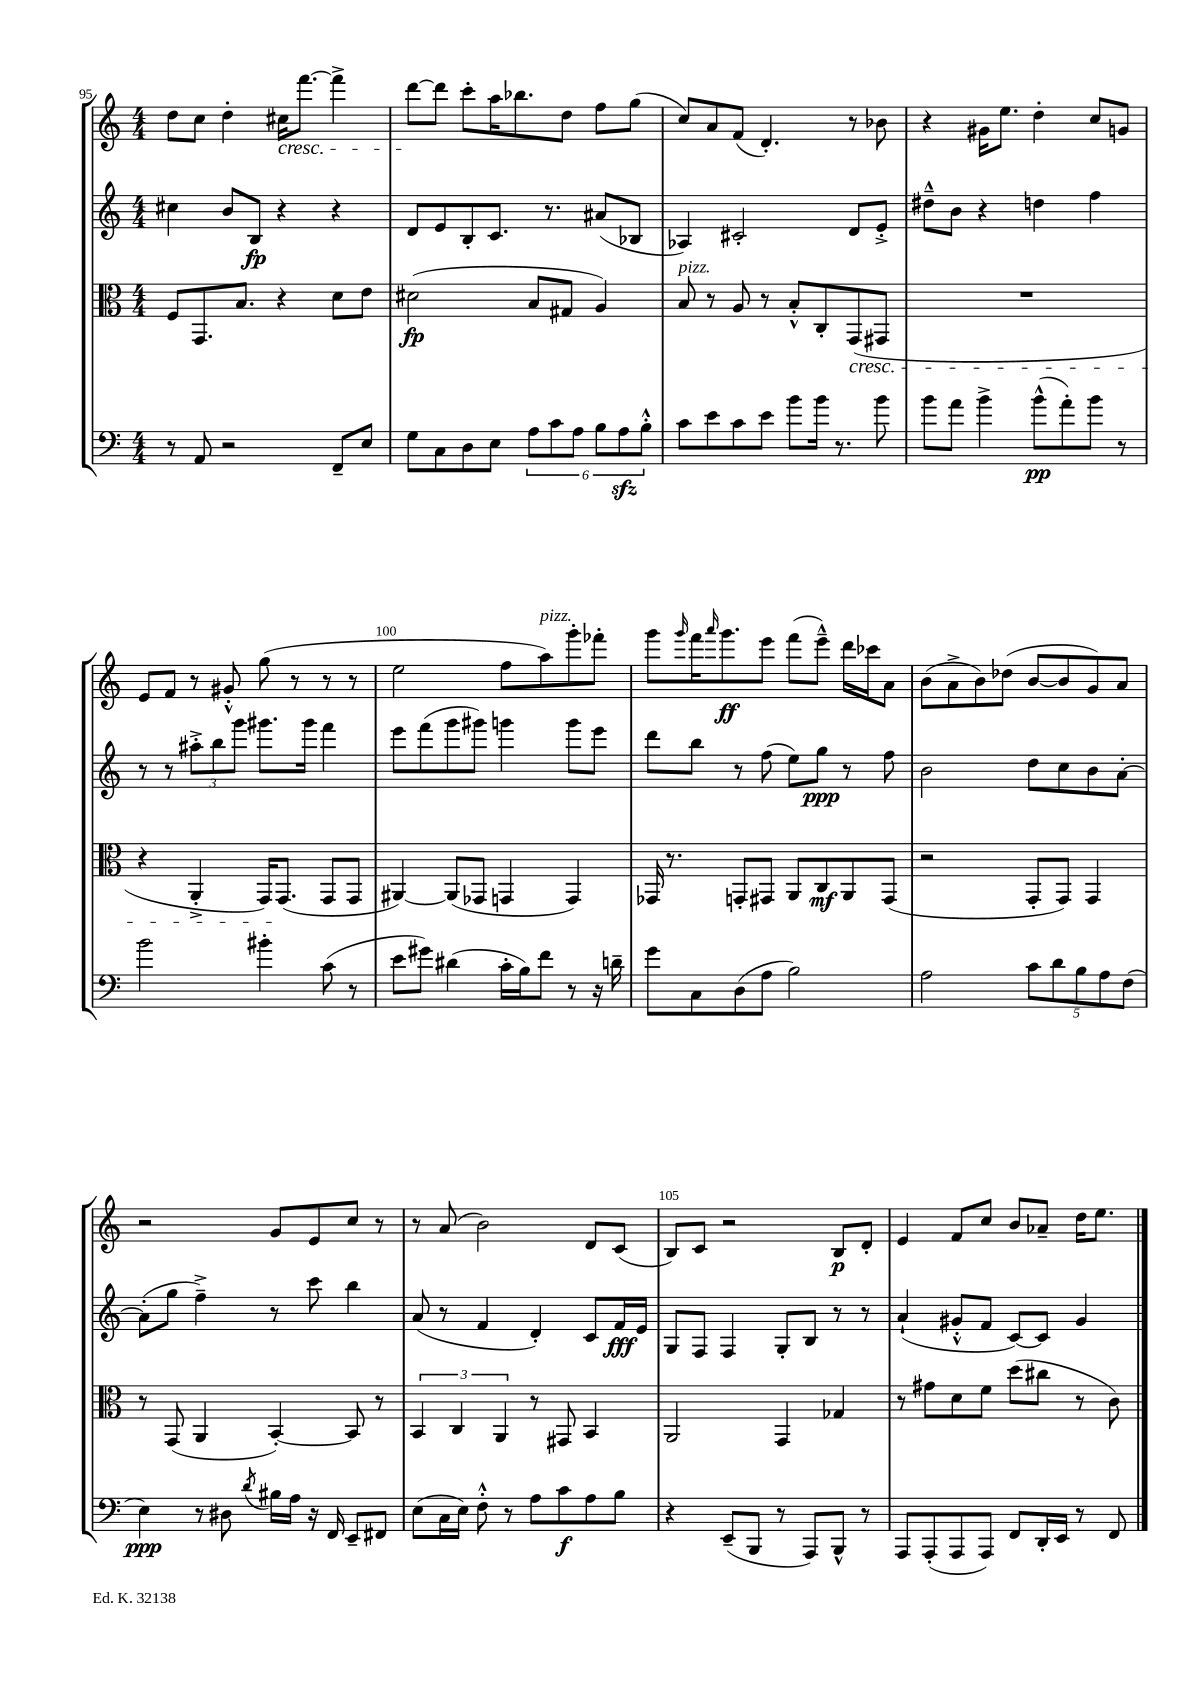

**kern	**dynam	**kern	**dynam	**kern	**dynam	**kern	**dynam
*part4	*part4	*part3	*part3	*part2	*part2	*part1	*part1
*staff4	*staff4	*staff3	*staff3	*staff2	*staff2	*staff1	*staff1
*clefF4	*	*clefC3	*	*clefG2	*	*clefG2	*
*k[]	*	*k[]	*	*k[]	*	*k[]	*
*M4/4	*	*M4/4	*	*M4/4	*	*M4/4	*
=95	=95	=95	=95	=95	=95	=95	=95
8r	.	8F/L	.	4cc#X\	.	8dd\L	.
8AA/	.	8.GG/	.	.	.	8cc\J	.
2r	.	.	.	8b/L	.	4dd'\	.
.	.	8.B/J	.	.	.	.	.
.	.	.	.	8B/J	fp	.	.
!	!	!	!	!	!	!LO:TX:b:i:t=cresc.	!
.	.	4r	.	4r	.	16cc#X\KL	.
.	.	.	.	.	.	[8.fff\J	.
8FF~/L	.	8d\L	.	4r	.	4fff^\]	.
8E/J	.	8e\J	.	.	.	.	.
=96	=96	=96	=96	=96	=96	=96	=96
8G\L	.	(2d#X\	fp	8d/L	.	[8ddd\L	.
8C\	.	.	.	8e/	.	8ddd\J]	.
8D\	.	.	.	8B'/	.	8ccc'\L	.
8E\J	.	.	.	8.c/J	.	16aa\K	.
.	.	.	.	.	.	8.bb-X\	.
12A\L	.	8B/L	.	.	.	.	.
.	.	.	.	8.r	.	.	.
12c\	.	.	.	.	.	.	.
.	.	8G#X/J	.	.	.	8dd\J	.
12A\J	.	.	.	.	.	.	.
12B\L	.	4A/)	.	(8a#X/L	.	8ff\L	.
12Azz\	.	.	.	.	.	.	.
.	.	.	.	8B-X/J	.	(8gg\J	.
12B'^^\J	.	.	.	.	.	.	.
=97	=97	=97	=97	=97	=97	=97	=97
!	!	!LO:TX:a:i:t=pizz.	!	!	!	!	!
8c\L	.	8B/	.	4A-X/)	.	8cc/L)	.
8e\	.	8r	.	.	.	8a/	.
8c\	.	8A/	.	2c#X'/	.	(8f/J	.
8e\J	.	8r	.	.	.	4.d'/)	.
8b\L	.	8B'^^/L	.	.	.	.	.
16b\Jk	.	8C'/	.	.	.	.	.
8.r	.	.	.	.	.	.	.
!	!	!LO:TX:b:i:t=cresc.	!	!	!	!	!
.	.	(8GG/	.	8d/L	.	8r	.
8b\	.	8GG#X/J	.	8e'^/J	.	8b-X\	.
=98	=98	=98	=98	=98	=98	=98	=98
8b\L	.	1r	.	8dd#X~^^\L	.	4r	.
8a\J	.	.	.	8b\J	.	.	.
4b^\	.	.	.	4r	.	16g#X\KL	.
.	.	.	.	.	.	8.ee\J	.
(8b^^\L	pp	.	.	4ddn\	.	4dd'\	.
8a'\)	.	.	.	.	.	.	.
8b\J	.	.	.	4ff\	.	8cc/L	.
8r	.	.	.	.	.	8gn/J	.
!!LO:LB:g=z
=99	=99	=99	=99	=99	=99	=99	=99
2b\	.	4r	.	8r	.	8e/L	.
.	.	.	.	8r	.	8f/J	.
.	.	4AA'^/	.	12aa#X'^\L	.	8r	.
.	.	.	.	12bb\	.	.	.
.	.	.	.	.	.	8g#X'^^/	.
.	.	.	.	12ggg\J	.	.	.
4b#X'\	.	16GG/KL)	.	8.ggg#X\L	.	(8gg\	.
.	.	(8.GG/J	.	.	.	.	.
.	.	.	.	.	.	8r	.
.	.	.	.	16ggg#\Jk	.	.	.
(8c\	.	8GG/L	.	4fff\	.	8r	.
8r	.	8GG/J	.	.	.	8r	.
=100	=100	=100	=100	=100	=100	=100	=100
8e\L	.	[4AA#X/)	.	8eee\L	.	2ee\	.
8g#X\J)	.	.	.	(8fff\	.	.	.
(4d#X\	.	(8AA#/L]	.	8ggg\	.	.	.
.	.	8GG-X/J	.	8ggg#X\J)	.	.	.
16c'\LL	.	4GGn/	.	4gggn\	.	8ff\L	.
16B\J)	.	.	.	.	.	.	.
!	!	!	!	!	!	!LO:TX:a:i:t=pizz.	!
8f\J	.	.	.	.	.	8aa\)	.
8r	.	4GG/)	.	8ggg\L	.	8ggg'\	.
16r	.	.	.	8eee\J	.	8fff-X'\J	.
16dn~\	.	.	.	.	.	.	.
=101	=101	=101	=101	=101	=101	=101	=101
8g\L	.	16GG-X/	.	8ddd\L	.	8ggg\L	.
.	.	8.r	.	.	.	.	.
.	.	.	.	.	.	16qqggg/	.
8C\	.	.	.	8bb\J	.	16fff\K	.
.	.	.	.	.	.	16qqaaa/	.
.	.	.	.	.	.	8.ggg\	ff
(8D\	.	8GGn'/L	.	8r	.	.	.
8A\J	.	8GG#X/J	.	(8ff\	.	8eee\J	.
2B\)	.	8AA/L	.	8ee\L)	.	(8fff\L	.
.	.	8C/	mf	8gg\J	ppp	8eee~^^\J)	.
.	.	8AA/	.	8r	.	16ddd\LL	.
.	.	.	.	.	.	16ccc-X\J	.
.	.	(8GG#/J	.	8ff\	.	8a\J	.
=102	=102	=102	=102	=102	=102	=102	=102
2A\	.	2r	.	2b\	.	(8b\L	.
.	.	.	.	.	.	8a^\	.
.	.	.	.	.	.	8b\)	.
.	.	.	.	.	.	(8dd-X\J	.
10c\L	.	8GG'/L	.	8dd\L	.	[8b/L	.
10d\	.	.	.	.	.	.	.
.	.	8GG/J)	.	8cc\	.	8b/]	.
10B\	.	.	.	.	.	.	.
.	.	4GG/	.	8b\	.	8g/)	.
10A\	.	.	.	.	.	.	.
.	.	.	.	[8a'\J	.	8a/J	.
(10F\J	.	.	.	.	.	.	.
!!LO:LB:g=z
=103	=103	=103	=103	=103	=103	=103	=103
4E\)	ppp	8r	.	(8a'\L]	.	2r	.
.	.	(8GG/	.	8gg\J	.	.	.
8r	.	4AA/	.	4ff~^\)	.	.	.
8D#X\	.	.	.	.	.	.	.
8qd/	.	.	.	.	.	.	.
16B#X\LL	.	[4BB'/)	.	8r	.	8g/L	.
16A\JJ	.	.	.	.	.	.	.
16r	.	.	.	8ccc\	.	8e/	.
16FF/	.	.	.	.	.	.	.
8EE~/L	.	8BB/]	.	4bb\	.	8cc/J	.
8FF#X/J	.	8r	.	.	.	8r	.
=104	=104	=104	=104	=104	=104	=104	=104
(8E\L	.	6BB/	.	(8a/	.	8r	.
16C\L	.	.	.	8r	.	(8a/	.
.	.	6C/	.	.	.	.	.
16E\JJ)	.	.	.	.	.	.	.
8F'^^\	.	.	.	4f/	.	2b\)	.
.	.	6AA/	.	.	.	.	.
8r	.	.	.	.	.	.	.
8A\L	.	8r	.	4d'/)	.	.	.
8c\	f	8GG#X/	.	.	.	.	.
8A\	.	4BB/	.	8c/L	.	8d/L	.
8B\J	.	.	.	16f/L	fff	(8c/J	.
.	.	.	.	16e/JJ	.	.	.
=105	=105	=105	=105	=105	=105	=105	=105
4r	.	2AA/	.	8G/L	.	8B/L)	.
.	.	.	.	8F/J	.	8c/J	.
(8EE~/L	.	.	.	4F/	.	2r	.
8BBB/J	.	.	.	.	.	.	.
8r	.	4GG/	.	8G'/L	.	.	.
8AAA/L)	.	.	.	8B/J	.	.	.
8BBB^^/J	.	4G-X/	.	8r	.	8B/L	p
8r	.	.	.	8r	.	8d'/J	.
=106	=106	=106	=106	=106	=106	=106	=106
8AAA/L	.	8r	.	(4a`/	.	4e/	.
(8AAA'/	.	8g#X\L	.	.	.	.	.
8AAA/	.	8d\	.	8g#X'^^/L	.	8f/L	.
8AAA/J)	.	8f\J	.	8f/J	.	8cc/J	.
8FF/L	.	(8dd\L	.	[8c/L)	.	8b/L	.
16DD'/L	.	8cc#X\J	.	8c/J]	.	8a-X~/J	.
16EE/JJ	.	.	.	.	.	.	.
8r	.	8r	.	4g#/	.	16dd\KL	.
.	.	.	.	.	.	8.ee\J	.
8FF/	.	8c\)	.	.	.	.	.
==	==	==	==	==	==	==	==
*-	*-	*-	*-	*-	*-	*-	*-
